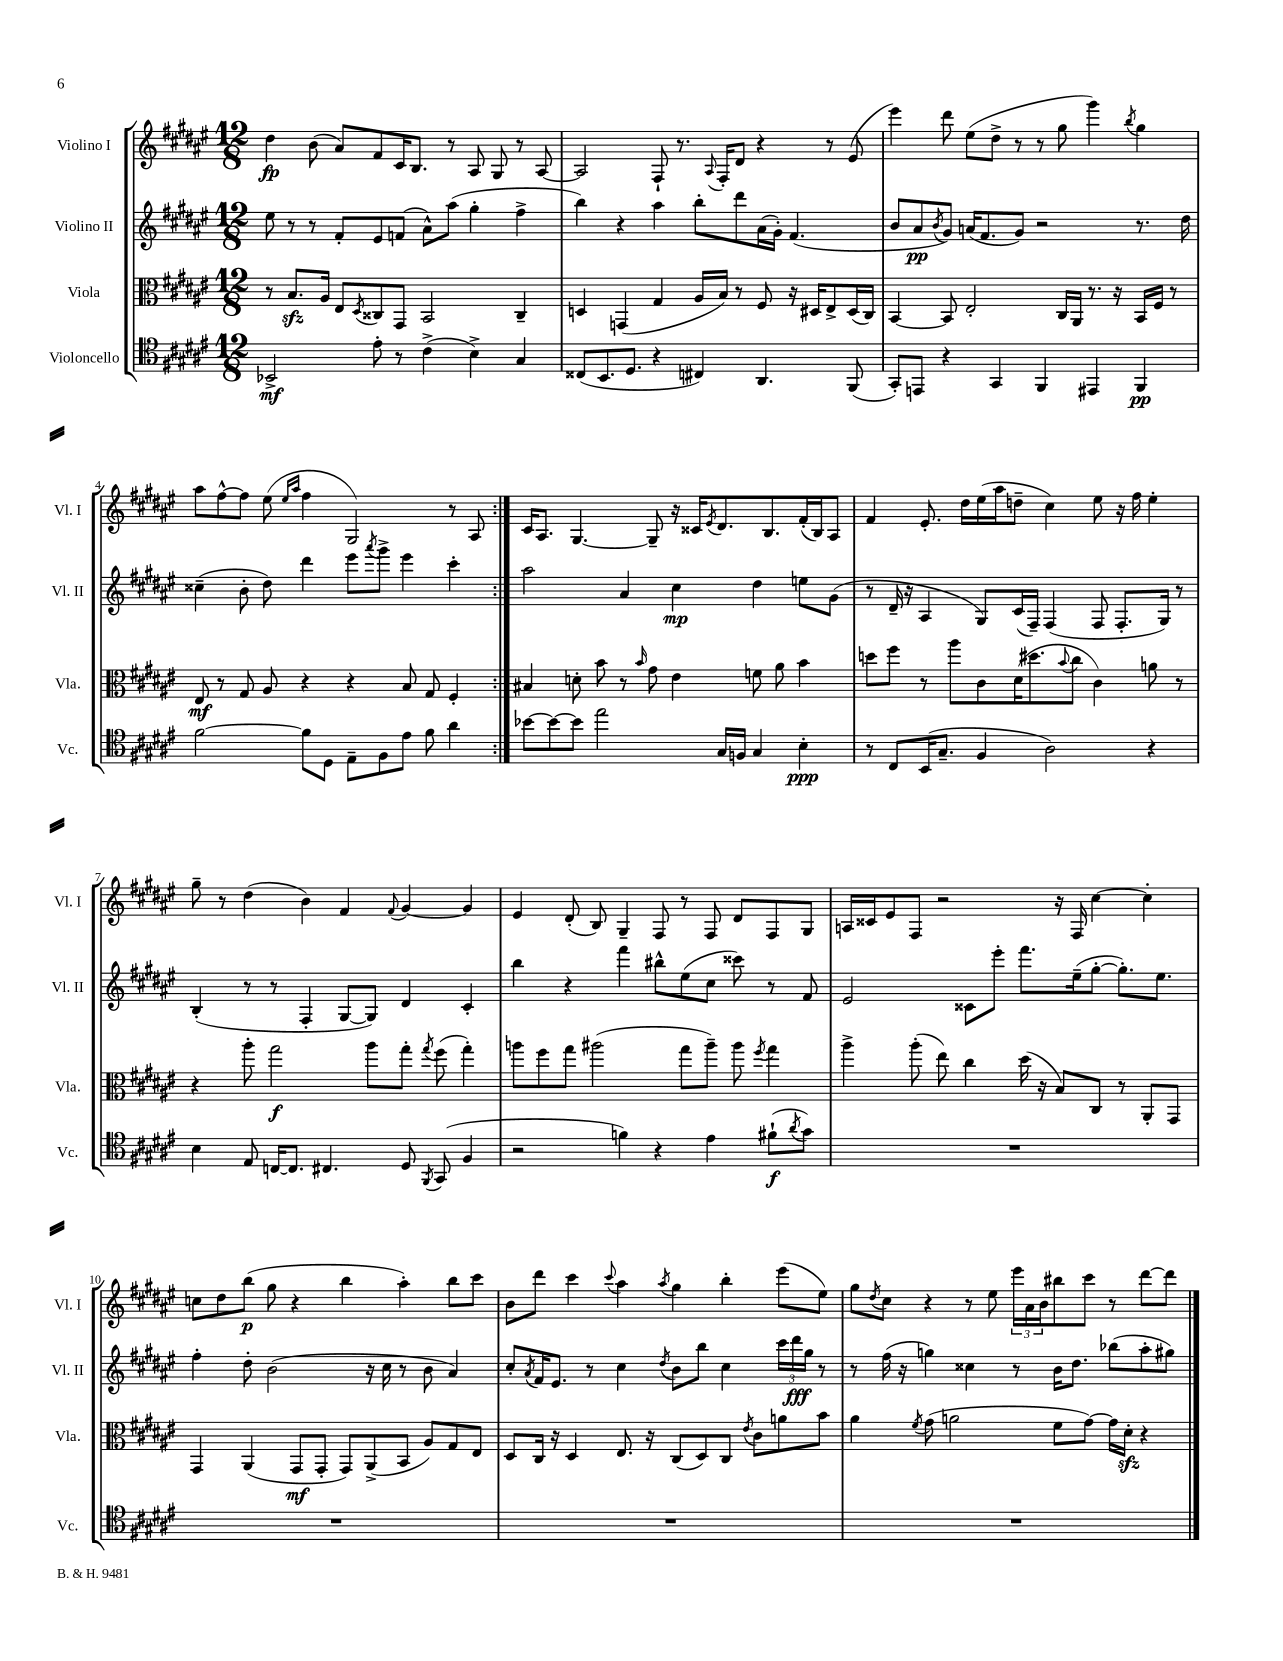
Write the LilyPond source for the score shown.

<<
\new StaffGroup <<
\new Staff = "s0" \with { instrumentName = "Violino I" shortInstrumentName = "Vl. I" } {
    \clef treble \key fis \major \numericTimeSignature \time 12/8
    \repeat volta 2 { dis''4\fp b'8( ais'8) fis'8 cis'16 b8. r8 ais8 gis8 r8 ais8~ |
    ais2 fis8-! r8. \appoggiatura { ais8 } fis16-. dis'8 r4 r8 eis'8( |
    eis'''4) dis'''8 eis''8( dis''8-> r8 r8 gis''8 gis'''4) \acciaccatura { b''8 } gis''4 |
    ais''8 fis''8~-^ fis''8 eis''8( \grace { eis''16 ais''16 } fis''4 gis2) r8 ais8 | }
    cis'16 ais8. gis4.~ gis8-- r16 cisis'16 \acciaccatura { eis'8 } dis'8. b8. fis'16-.( b16) ais8 |
    fis'4 eis'8.-. dis''16 eis''16( ais''16 d''8-- cis''4) eis''8 r16 fis''16 eis''4-. |
    gis''8-- r8 dis''4( b'4) fis'4 \appoggiatura { fis'8 } gis'4~ gis'4 |
    eis'4 dis'8-.( b8) gis4-- fis8 r8 fis8 dis'8 fis8 gis8 |
    a16 cisis'16 eis'8 fis8 r2 r16 fis16 cis''4~ cis''4-. |
    c''8 dis''8 b''8\p( gis''8 r4 b''4 ais''4-.) b''8 cis'''8 |
    b'8 dis'''8 cis'''4 \appoggiatura { cis'''8 } ais''4 \acciaccatura { ais''8 } gis''4 b''4-. eis'''8( eis''8) |
    gis''8 \acciaccatura { dis''8 } cis''8 r4 r8 eis''8 \tuplet 3/2 { eis'''16 ais'16 b'16 } bis''8 cis'''8 r8 dis'''8~ dis'''8 \bar "|." |
}
\new Staff = "s1" \with { instrumentName = "Violino II" shortInstrumentName = "Vl. II" } {
    \clef treble \key fis \major \numericTimeSignature \time 12/8
    \repeat volta 2 { eis''8 r8 r8 fis'8-. eis'8 f'8( ais'8-^) ais''8( gis''4-. fis''4-> |
    b''4) r4 ais''4 b''8-. dis'''8 ais'16( gis'16-.) fis'4.( |
    b'8 ais'8\pp \acciaccatura { b'8 } gis'8) a'16( fis'8. gis'8) r2 r8. dis''16 |
    cisis''4--( b'8-. dis''8) dis'''4 eis'''8 \acciaccatura { ais'''8 } gis'''8-> eis'''4 cis'''4-. | }
    ais''2 ais'4 cis''4\mp dis''4 e''8 gis'8( |
    r8 dis'16-- r16 ais4 gis8) cis'16( fis16--) fis4( fis8 fis8.-. gis16) r8 |
    b4-.( r8 r8 fis4-. gis8~ gis8) dis'4 cis'4-. |
    b''4 r4 fis'''4 bis''8-^ eis''8( cis''8 cisis'''8) r8 fis'8 |
    eis'2 cisis'8 eis'''8-. fis'''8. eis''16--( gis''8~-. gis''8.-.) eis''8. |
    fis''4-. dis''8-. b'2( r16 cis''16 r8 b'8 ais'4) |
    cis''8-. \acciaccatura { ais'8 } fis'16 eis'8. r8 cis''4 \acciaccatura { dis''8 } b'8 b''8 cis''4 \tuplet 3/2 { cis'''16 dis'''16\fff gis''16 } r8 |
    r8 fis''16( r16 g''4) cisis''4 r8 b'16 dis''8. bes''8( ais''8-. gis''8) \bar "|." |
}
\new Staff = "s2" \with { instrumentName = "Viola" shortInstrumentName = "Vla." } {
    \clef alto \key fis \major \numericTimeSignature \time 12/8
    \repeat volta 2 { r8 b8.\sfz ais16 eis8 \acciaccatura { dis8 } cisis8 gis,8 b,2 cisis4-- |
    d4 g,4( gis4 ais16 b16) r8 fis8 r16 dis16 eis8-> dis16( cis16) |
    b,4~ b,8 eis2-. cis16 ais,16 r8. r16 b,16 fis16 r8 |
    eis8\mf r8 gis8 ais8 r4 r4 b8 gis8 fis4-. | }
    bis4 d'8-. b'8 r8 \grace { b'16 } gis'8 eis'4 f'8 ais'8 b'4 |
    d''8 fis''8 r8 ais''8 cis'8 dis'16( dis''8. \appoggiatura { b'8 } cis''8 cis'4) a'8 r8 |
    r4 ais''8-. gis''2\f ais''8 gis''8-. \acciaccatura { gis''8 } fis''8( gis''4-.) |
    a''8 fis''8 gis''8 ais''2( gis''8 ais''8--) ais''8 \acciaccatura { fis''8 } gis''4 |
    ais''4-> ais''8-.( eis''8) cis''4 dis''16( r16 b8) cis8 r8 ais,8-. gis,8 |
    gis,4 ais,4( gis,8\mf gis,8-. gis,8) ais,8->( b,8 ais8) gis8 eis8 |
    dis8 cis16 r16 dis4 eis8. r16 cis8( dis8) cis8 \acciaccatura { eis'8 } cis'8 a'8 b'8 |
    ais'4 \acciaccatura { fis'8 } gis'8( a'2 fis'8 gis'8~) gis'16 dis'16-.\sfz r4 \bar "|." |
}
\new Staff = "s3" \with { instrumentName = "Violoncello" shortInstrumentName = "Vc." } {
    \clef tenor \key fis \major \numericTimeSignature \time 12/8
    \repeat volta 2 { bes,2->\mf eis'8-. r8 cis'4->( b4->) gis4 |
    cisis8( b,8. dis8. r4 cis4) ais,4. fis,8( |
    gis,8-.) e,8 r4 gis,4 fis,4 eis,4 fis,4\pp |
    fis'2~ fis'8 dis8 eis8-- fis8 eis'8 fis'8 ais'4 | }
    bes'8~ bes'8~ bes'8 eis''2 gis16 f16 gis4 b4-.\ppp |
    r8 cis8 b,16( gis8.-- fis4 ais2) r4 |
    b4 eis8 c16~ c8. cis4. dis8 \acciaccatura { fis,8 } gis,8( fis4 |
    r2 f'4) r4 eis'4 fis'8-!\f( \acciaccatura { ais'8 } gis'8) |
    R1. |
    R1. |
    R1. |
    R1. \bar "|." |
}
>>
>>
